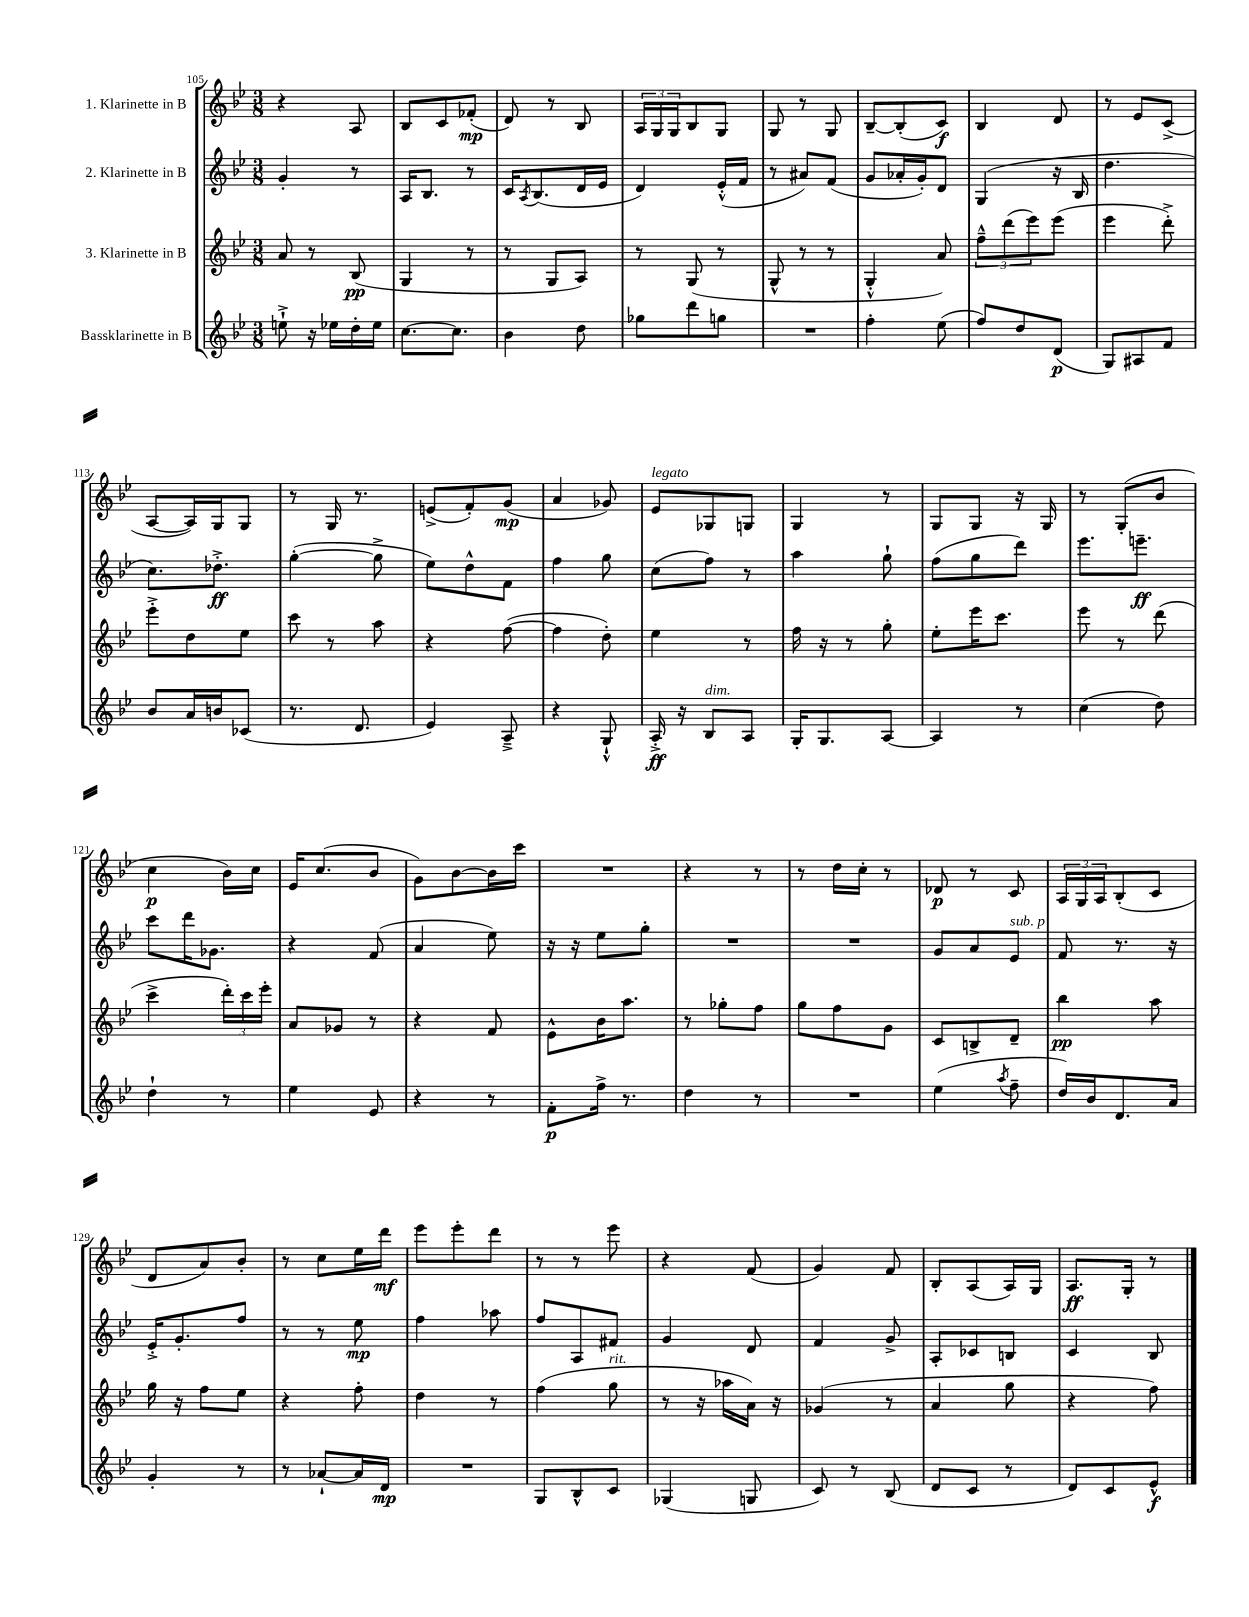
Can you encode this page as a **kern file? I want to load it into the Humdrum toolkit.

**kern	**kern	**kern	**kern
*staff4	*staff3	*staff2	*staff1
*clefG2	*clefG2	*clefG2	*clefG2
*k[b-e-]	*k[b-e-]	*k[b-e-]	*k[b-e-]
*M3/8	*M3/8	*M3/8	*M3/8
8ee`^	8a	4g'	4r
16r	8r	.	.
16ee-	.	.	.
16dd'	(8B-	8r	8A
16ee-	.	.	.
=	=	=	=
[8.cc	4G	16A	8B-
.	.	8.B-	.
.	.	.	8c
8.cc]	.	.	.
.	8r	8r	(8f-'
=	=	=	=
4b-	8r	16c	8d)
.	.	8qA	.
.	.	(8.B-	.
.	8G	.	8r
8dd	8A)	16d	8B-
.	.	16e-	.
=	=	=	=
8gg-	8r	4d)	24A
.	.	.	24G
.	.	.	24G
8ddd	(8G	.	8B-
8gg	8r	(16e-'^^	8G
.	.	16f	.
=	=	=	=
4.r	8G^^	8r	8G
.	8r	8a#)	8r
.	8r	(8f	8G
=	=	=	=
4ff'	4G'^^	8g	[8B-~
.	.	16a-'	(8B-']
.	.	16g')	.
(8ee-	8a)	8d	8c)
=	=	=	=
8ff)	12ff~^^	(4G	4B-
.	(12ddd	.	.
8dd	.	.	.
.	12eee-)	.	.
(8d	(8eee-	16r	8d
.	.	16B-	.
=	=	=	=
8G)	4eee-	4.dd	8r
8A#	.	.	8e-
8f	8ddd'^)	.	(8c^
=	=	=	=
8b-	8eee-'^	8.cc)	[8A
16a	8dd	.	16A])
16b	.	8.dd-'^	16G
(8c-	8ee-	.	8G
=	=	=	=
8.r	8ccc	([4gg'	8r
.	8r	.	16G
8.d	.	.	8.r
.	8aa	8gg^]	.
=	=	=	=
4e-)	4r	8ee-)	(8e^
.	.	8dd^^	8f')
8A~^	([8ff	8f	(8g
=	=	=	=
4r	4ff]	4ff	4a
8G`^^	8dd')	8gg	8g-)
=	=	=	=
16A'^	4ee-	(8cc	8e-
16r	.	.	.
8B-	.	8ff)	8G-
8A	8r	8r	8G
=	=	=	=
16G'	16ff	4aa	4G
8.G	16r	.	.
.	8r	.	.
[8A	8gg'	8gg`	8r
=	=	=	=
4A]	8ee-'	(8ff	8G
.	16eee-	8gg	8G
.	8.ccc	.	.
8r	.	8ddd)	16r
.	.	.	16G
=	=	=	=
(4cc	8eee-	8.eee-	8r
.	8r	.	(8G'
.	.	8.eee~	.
8dd)	(8ddd	.	8b-
=	=	=	=
4dd`	4ccc^	8ccc	4cc
.	.	16ddd	.
.	.	8.g-	.
8r	24ddd')	.	16b-)
.	24ccc	.	.
.	.	.	16cc
.	24eee-'	.	.
=	=	=	=
4ee-	8a	4r	16e-
.	.	.	(8.cc
.	8g-	.	.
8e-	8r	(8f	8b-
=	=	=	=
4r	4r	4a	8g)
.	.	.	[8b-
8r	8f	8ee-)	16b-]
.	.	.	16ccc
=	=	=	=
8f'	8e-^^	16r	4.r
.	.	16r	.
16ff^	16b-	8ee-	.
8.r	8.aa	.	.
.	.	8gg'	.
=	=	=	=
4dd	8r	4.r	4r
.	8gg-'	.	.
8r	8ff	.	8r
=	=	=	=
4.r	8gg	4.r	8r
.	8ff	.	16dd
.	.	.	16cc'
.	8g	.	8r
=	=	=	=
(4ee-	8c	8g	8d-
.	8B^	8a	8r
8qaa	.	.	.
8ff~	8d~	8e-	8c
=	=	=	=
16dd)	4bb-	8f	24A
.	.	.	24G
16b-	.	.	.
.	.	.	24A
8.d	.	8.r	(8B-'
.	8aa	.	8c
16a	.	16r	.
=	=	=	=
4g'	16gg	16e-'^	8d
.	16r	8.g'	.
.	8ff	.	8a)
8r	8ee-	8ff	8b-'
=	=	=	=
8r	4r	8r	8r
[8a-`	.	8r	8cc
16a-]	8ff'	8ee-	16ee-
16d	.	.	16ddd
=	=	=	=
4.r	4dd	4ff	8eee-
.	.	.	8eee-'
.	8r	8aa-	8ddd
=	=	=	=
8G	(4ff	8ff	8r
8B-^^	.	8A	8r
8c	8gg	8f#	8eee-
=	=	=	=
(4G-	8r	4g	4r
.	16r	.	.
.	16aa-	.	.
8G	16a)	8d	(8f
.	16r	.	.
=	=	=	=
8c)	(4g-	4f	4g)
8r	.	.	.
(8B-	8r	8g^	8f
=	=	=	=
8d	4a	8A'	8B-'
8c	.	8c-	(8A
8r	8gg	8B	16A)
.	.	.	16G
=	=	=	=
8d)	4r	4c	8.A
8c	.	.	.
.	.	.	16G'
8e-^^	8ff)	8B-	8r
==	==	==	==
*-	*-	*-	*-
